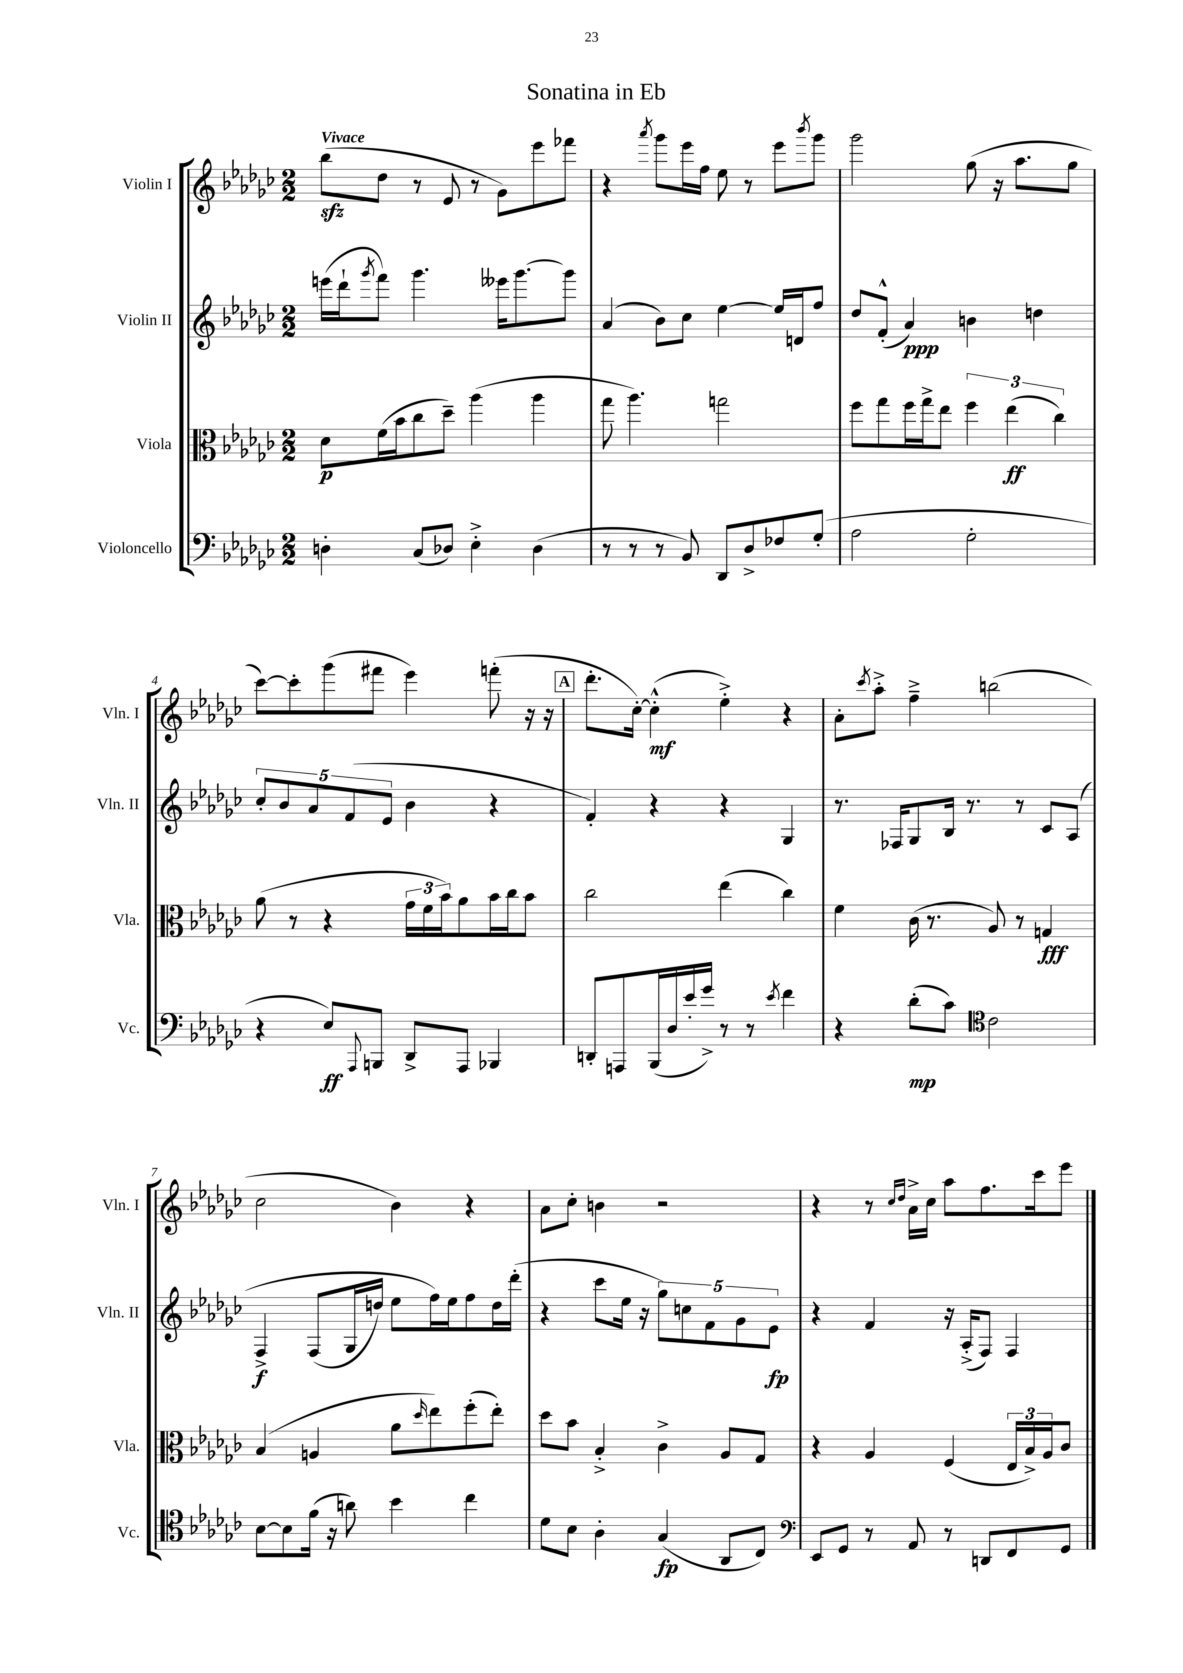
\header { title = "Sonatina in Eb" }
<<
\new StaffGroup <<
\new Staff = "s0" \with { instrumentName = "Violin I" shortInstrumentName = "Vln. I" } {
    \clef treble \key ges \major \numericTimeSignature \time 2/2 \tempo "Vivace"
    bes''8\sfz( des''8 r8 ees'8 r8 ges'8) ees'''8 fes'''8 |
    r4 \acciaccatura { aes'''8 } ges'''8 ees'''16 f''16 ees''8 r8 ees'''8 \acciaccatura { bes'''8 } ges'''8 |
    ges'''2 ges''8( r16 aes''8. ges''8 |
    ces'''8~) ces'''8-. ges'''8( fis'''8 ees'''4) f'''8-.( r16 r16 |
    \mark \markup { \box "A" } des'''8.-. ces''16~-.) ces''4-.-^\mf( ees''4-.->) r4 |
    aes'8-. \acciaccatura { ces'''8 } aes''8-.-> f''4---> b''2( |
    ces''2 bes'4) r4 |
    aes'8 ces''8-. b'4 r2 |
    r4 r8 \grace { ces''16 des''16 } aes'16-> ces''16 aes''8 f''8. ces'''16 ees'''8 \bar "|." |
}
\new Staff = "s1" \with { instrumentName = "Violin II" shortInstrumentName = "Vln. II" } {
    \clef treble \key ges \major \numericTimeSignature \time 2/2
    e'''16( des'''16-! \acciaccatura { ges'''8 } f'''8) ges'''4. eeses'''16 ges'''8.~ ges'''8 |
    aes'4( bes'8) ces''8 ees''4~ ees''16 d'16 f''8 |
    des''8 f'8-.-^( aes'4\ppp) b'4 d''4 |
    \tuplet 5/4 { ces''8-. bes'8 aes'8 f'8( ees'8 } bes'4 r4 |
    \mark \markup { \box "A" } f'4-.) r4 r4 ges4 |
    r8. fes16 ges8 bes16 r8. r8 ces'8 aes8\( |
    f4->\f f8( ges16 d''16) ees''8 f''16\) ees''16 f''8 d''16 des'''16-.( |
    r4 ces'''8 ees''16 r16 \tuplet 5/4 { ges''8) c''8 f'8 ges'8 ees'8\fp } |
    r4 f'4 r16 aes16-.->( f8) f4 \bar "|." |
}
\new Staff = "s2" \with { instrumentName = "Viola" shortInstrumentName = "Vla." } {
    \clef alto \key ges \major \numericTimeSignature \time 2/2
    des'8\p f'16( bes'16 ces''8 des''8--) aes''4( aes''4 |
    ges''8 aes''4.) g''2 |
    f''8 ges''8 f''16 ges''16-> ees''8 \tuplet 3/2 { f''4 ees''4\ff( ces''4) } |
    aes'8( r8 r4 \tuplet 3/2 { ges'16 f'16 bes'16) } aes'8 bes'16 ces''16 bes'8 |
    \mark \markup { \box "A" } ces''2 ees''4( ces''4) |
    f'4 ces'16( r8. aes8) r8 g4\fff |
    bes4( a4 aes'8 \grace { des''16 } ees''8) f''8-.( ees''8-.) |
    des''8 bes'8 bes4-.-> ces'4-> aes8 ges8 |
    r4 aes4 f4( \tuplet 3/2 { ees16 bes16->) aes16 } ces'8 \bar "|." |
}
\new Staff = "s3" \with { instrumentName = "Violoncello" shortInstrumentName = "Vc." } {
    \clef bass \key ges \major \numericTimeSignature \time 2/2
    d4-. ces8( des8) ees4-.-> des4( |
    r8 r8 r8 bes,8) des,8 des8-> fes8 ges8-.( |
    aes2 ges2-. |
    r4 ees8\ff) \appoggiatura { aes,,8 } b,,8 des,8-> aes,,8 bes,,4 |
    \mark \markup { \box "A" } d,8-. a,,8 bes,,16( des16 ees'16-. ges'16->) r8 r8 \acciaccatura { ees'8 } f'4 |
    r4 des'8-.\mp( ces'8) \clef tenor ces'2 |
    bes8~ bes8 f'16( r16 a'8) bes'4 ces''4 |
    des'8 bes8 aes4-. ges4\fp( aes,8 ces8) |
    \clef bass ees,8 ges,8 r8 aes,8 r8 d,8 f,8 ges,8 \bar "|." |
}
>>
>>
